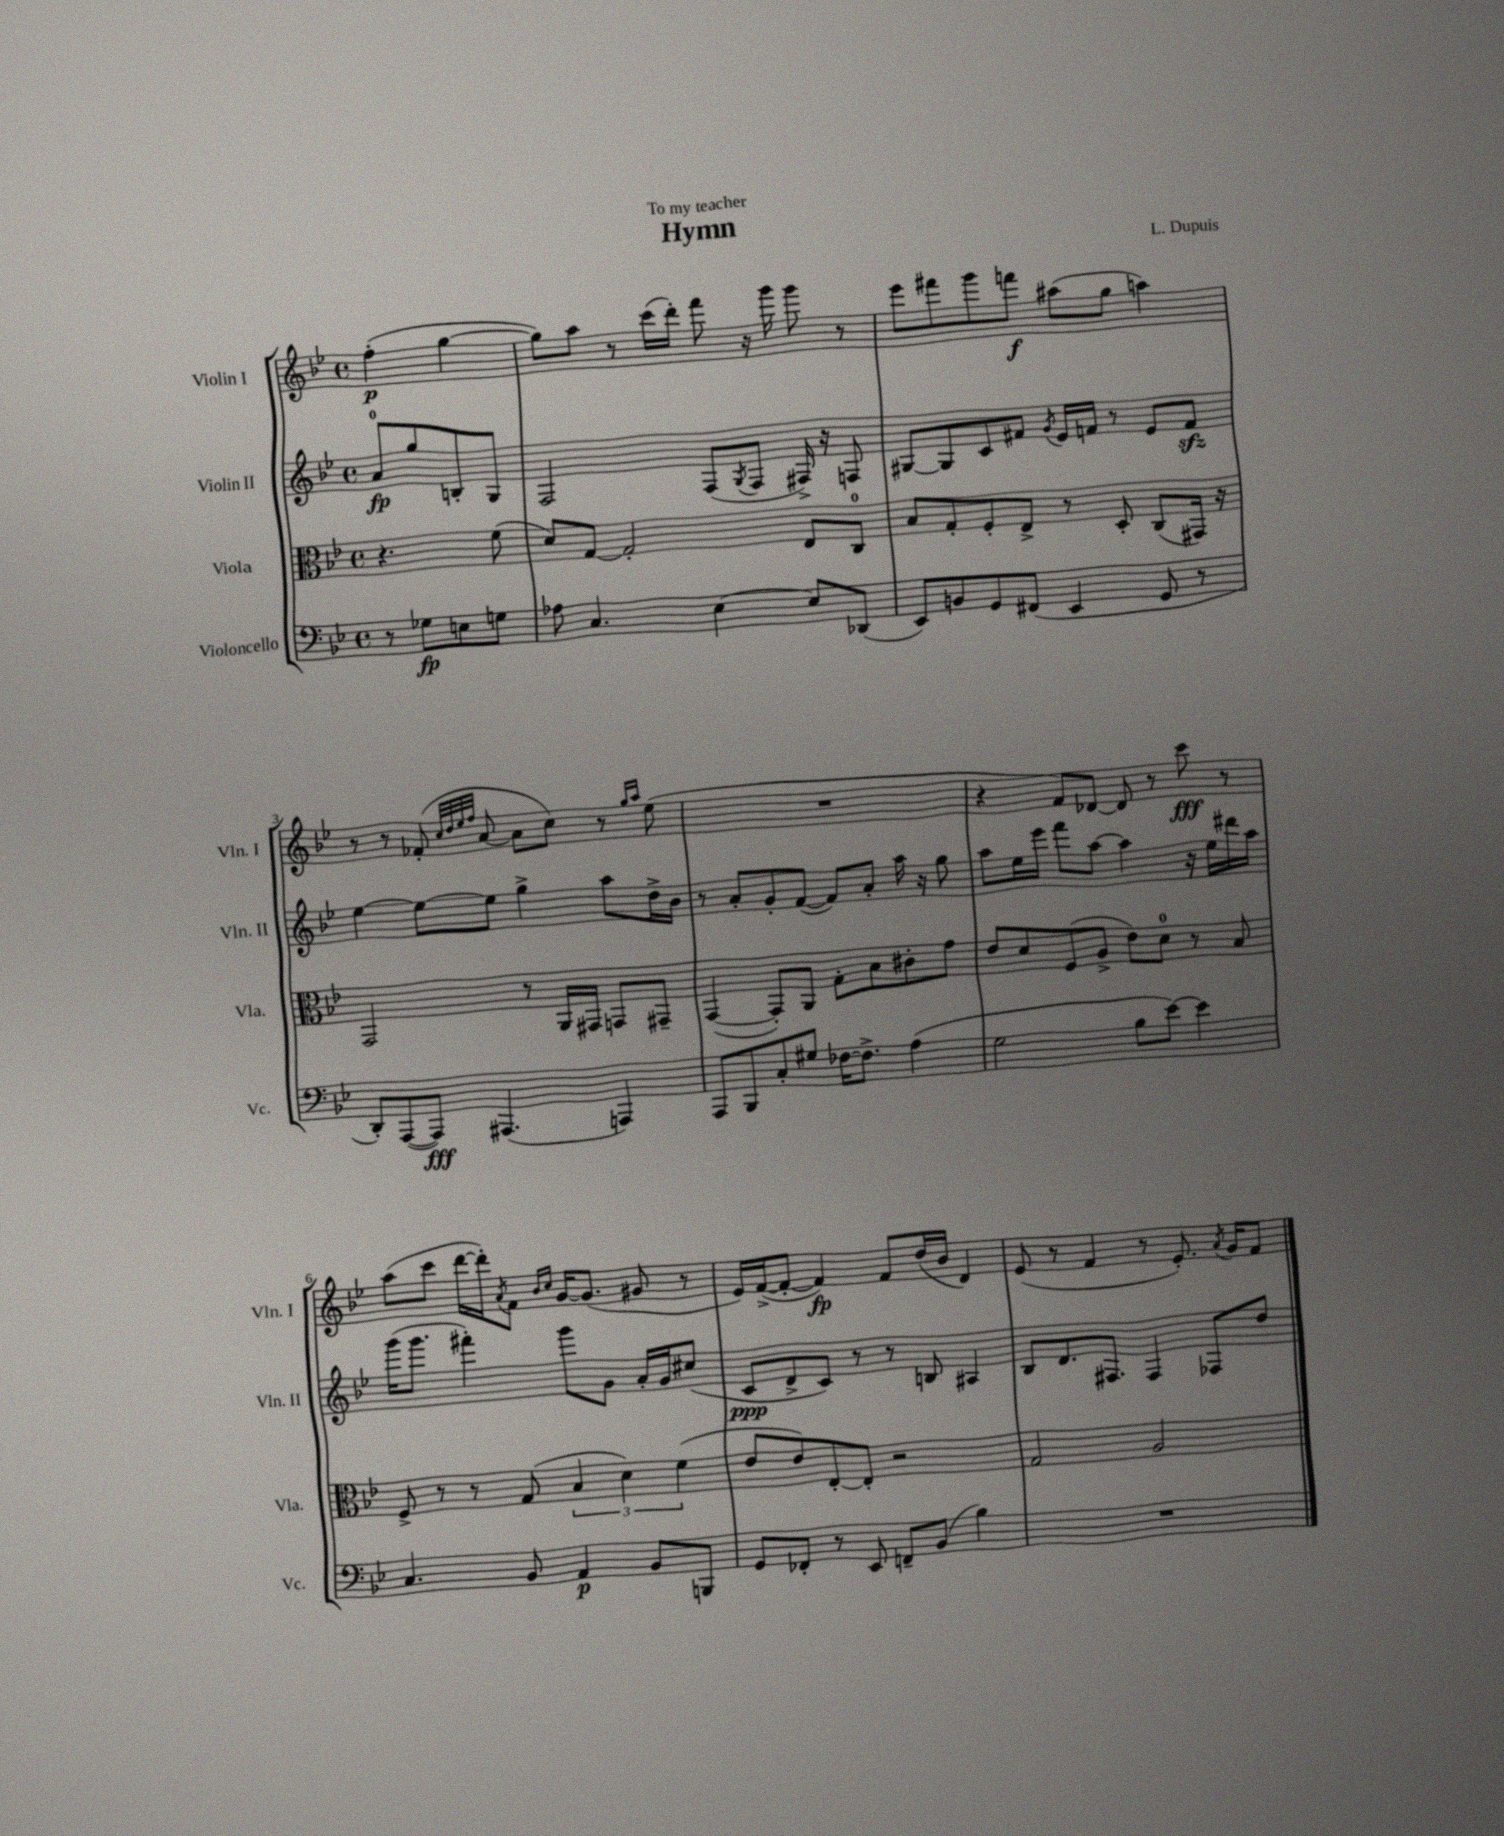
\header { title = "Hymn" composer = "L. Dupuis" dedication = "To my teacher" }
<<
\new StaffGroup <<
\new Staff = "s0" \with { instrumentName = "Violin I" shortInstrumentName = "Vln. I" } {
    \clef treble \key bes \major \defaultTimeSignature \time 4/4 \partial 2
    f''4-.\p( g''4~ |
    g''8) a''8 r8 c'''16( d'''16-.) f'''8 r16 g'''16 g'''8 r8 |
    ees'''8 fis'''8 g'''8 f'''8\f ais''8( g''8 a''4) |
    r8 r8 fes'8-.( \grace { c''32 d''32 ees''32 f''32 } a'8~ a'8 c''8) r8 \grace { g''16 a''16 } ees''8( |
    R1 |
    r4 f'8) des'8~ des'8 r8 c'''8\fff r8 |
    a''8( c'''8 d'''16~ d'''16-.) \acciaccatura { a'8 } f'8 \grace { bes'16 c''16 } g'16~ g'8.( gis'8 r8 |
    ees'16) f'16~->( f'8~-. f'4\fp) f'8 d''16( bes'16 d'4) |
    ees'8( r8 f'4 r8 ees'8.-.) \acciaccatura { a'8 } g'16 f'8 \bar "|." |
}
\new Staff = "s1" \with { instrumentName = "Violin II" shortInstrumentName = "Vln. II" } {
    \clef treble \key bes \major \defaultTimeSignature \time 4/4 \partial 2
    a'8-0\fp g''8 b8-. g8 |
    f2 f8( \acciaccatura { g8 } f8 fis16->) r16 f8 |
    gis8~ gis8 c'8 fis'8 \acciaccatura { g'8 } ees'16 f'16 r8 ees'8 f'8\sfz |
    ees''4~ ees''8~ ees''8 g''4-> a''8 d''16-> bes'16 |
    r8 a'8-. g'8-. f'8~( f'8) a'8-. a''16 r16 g''8 |
    a''8 ees''16 ees'''16 f'''8 a''8~ a''4 r16 ees''16 dis'''16 a''16 |
    g'''16( g'''8. fis'''4-.) g'''8 g'8 a'16-. g'16 cis''8( |
    c'8\ppp d'8-> c'8) r8 r8 b8 ais4 |
    bes8 d'8. fis8. fis4 fes8 d''8 \bar "|." |
}
\new Staff = "s2" \with { instrumentName = "Viola" shortInstrumentName = "Vla." } {
    \clef alto \key bes \major \defaultTimeSignature \time 4/4 \partial 2
    r4. f'8( |
    d'8) g8~ g2-. ees8 c8-0 |
    bes8 g8-. f8-. ees8-> r8 d8-. c8( gis,16) r16 |
    g,2 r8 a,16 gis,16 g,8 gis,8-- |
    g,4~( g,8-.) a,8 g8-. bes8 cis'8-. g'8 |
    ees'8 d'8 f8( a8-> ees'8) d'8-0 r8 bes8 |
    f8-> r8 r8 g8( \tuplet 3/2 { bes4 d'4) f'4( } |
    ees'8 ees'8) ees8~-. ees8-. r2 |
    g2 a2 \bar "|." |
}
\new Staff = "s3" \with { instrumentName = "Violoncello" shortInstrumentName = "Vc." } {
    \clef bass \key bes \major \defaultTimeSignature \time 4/4 \partial 2
    r8 ges8\fp e8 g8 |
    aes8 c4. ees4~ ees8 des,8( |
    ees,8) b,8 g,8 fis,8( ees,4 g,8 r8 |
    d,8-.) a,,8~( a,,8\fff) ais,,4.( a,,4) |
    a,,8 bes,,8 c8-. gis8 fes16~ fes8.-> a4( |
    g2 bes8 ees'8~) ees'4 |
    c4. bes,8 a,4\p bes,8 b,,8 |
    g,8 fes,8-. r8 ees,8 f,8-- bes,8( bes4) |
    R1 \bar "|." |
}
>>
>>
